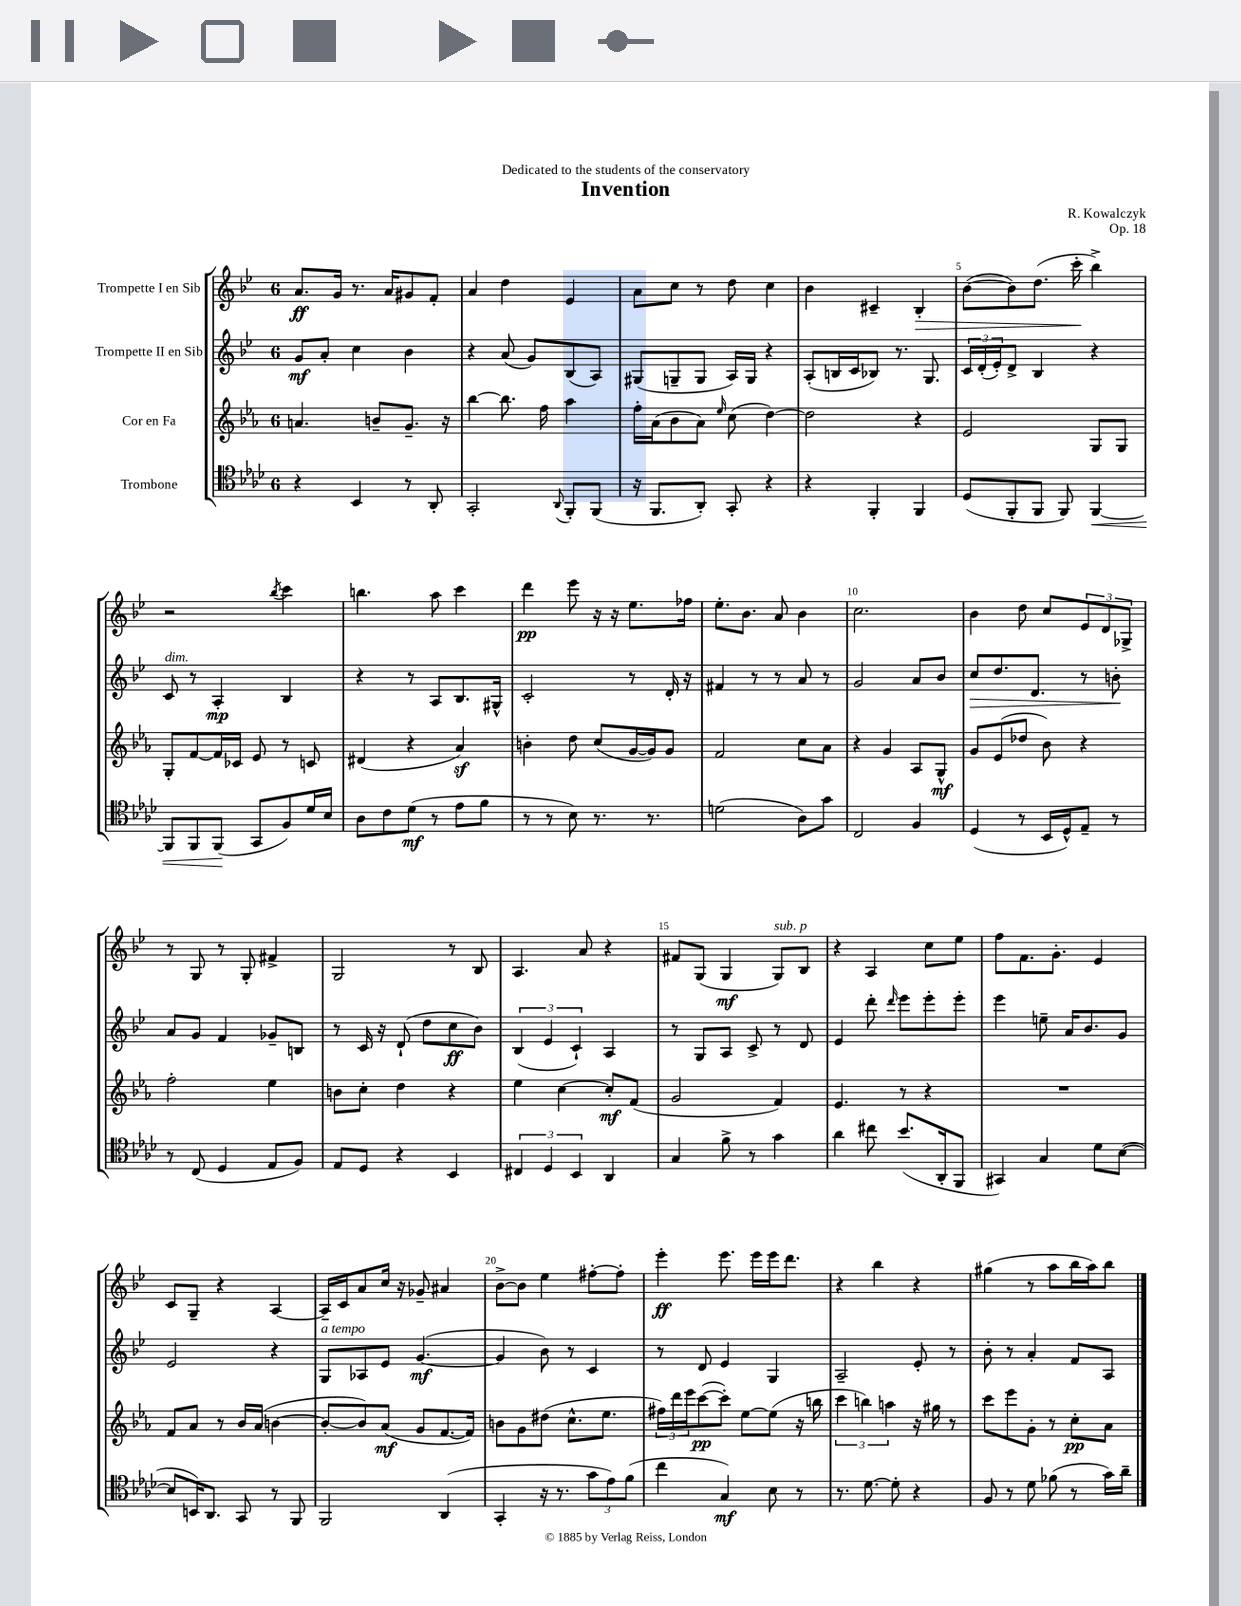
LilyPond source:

\header { title = "Invention" composer = "R. Kowalczyk" dedication = "Dedicated to the students of the conservatory" opus = "Op. 18" }
<<
\new StaffGroup <<
\new Staff = "s0" \with { instrumentName = "Trompette I en Sib" } {
    \clef treble \key bes \major \once \override Staff.TimeSignature.style = #'single-digit \time 6/8
    a'8.\ff g'16 r8. a'16 gis'8 f'8-. |
    a'4 d''4 ees'4 |
    a'8 c''8 r8 d''8 c''4 |
    bes'4 cis'4-- bes4-.\> |
    bes'8~( bes'8) d''8.( c'''16-.\! bes''4->) |
    r2 \acciaccatura { bes''8 } c'''4 |
    b''4. a''8 c'''4 |
    d'''4\pp ees'''8 r16 r16 ees''8. fes''16 |
    ees''8.-. bes'8. a'8 bes'4 |
    c''2. |
    bes'4 d''8 c''8 \tuplet 3/2 { ees'8 d'8 ges8-> } |
    r8 g8 r8 g8-. fis'4-> |
    g2 r8 bes8 |
    a4. a'8 r4 |
    fis'8 g8( g4\mf g8^\markup { \italic "sub. p" }) bes8 |
    r4 a4 c''8 ees''8 |
    f''8 f'8. g'8.-. ees'4 |
    c'8 g8-- r4 a4~ |
    a16-- c'16 a'8 c''16 r16 ges'8-- ais'4 |
    bes'8~-> bes'8 ees''4 fis''8~-. fis''8-. |
    ees'''4-.\ff ees'''8. ees'''16 ees'''16 d'''8. |
    r4 bes''4 r4 |
    gis''4( r8 a''8 bes''16 a''16) bes''8 \bar "|." |
}
\new Staff = "s1" \with { instrumentName = "Trompette II en Sib" } {
    \clef treble \key bes \major \once \override Staff.TimeSignature.style = #'single-digit \time 6/8
    g'8\mf a'8-. c''4 bes'4 |
    r4 a'8( g'8) bes8( a8) |
    gis8( g8-- g8 a16) g16 r4 |
    a8-.( b16 c'16 bes8) r8. g8. |
    \tuplet 3/2 { c'16 d'16-.( ees'16-.) } d'8-> bes4 r4 |
    c'8^\markup { \italic "dim." } r8 a4-.\mp bes4 |
    r4 r8 a8 bes8. gis16-^ |
    c'2-. r8 d'16-. r16 |
    fis'4 r8 r8 a'8 r8 |
    g'2 a'8 bes'8 |
    c''8\> d''8. d'8. r8 b'8-.\! |
    a'8 g'8 f'4 ges'8-- b8 |
    r8 c'16 r16 d'8-!( d''8 c''8\ff bes'8) |
    \tuplet 3/2 { bes4( ees'4 c'4-!) } a4 |
    r8 g8 a8 c'8-> r8 d'8 |
    ees'4 d'''8-. \grace { d'''16 } ees'''8 ees'''8-. ees'''8-. |
    ees'''4 e''8-- a'16 bes'8. g'8 |
    ees'2 r4 |
    g8^\markup { \italic "a tempo" } aes8 ees'8 g'4.~\mf( |
    g'4 bes'8) r8 c'4 |
    r8 d'8 ees'4 g4 |
    a2-- ees'8-. r8 |
    bes'8-. r8 a'4-. f'8 a8 \bar "|." |
}
\new Staff = "s2" \with { instrumentName = "Cor en Fa" } {
    \clef treble \key ees \major \once \override Staff.TimeSignature.style = #'single-digit \time 6/8
    a'4. b'8-- g'8.-- r16 |
    bes''4~ bes''8. f''16 aes''4 |
    f''16-. aes'16( bes'8 aes'8) \grace { ees''16 } c''8( d''4~) |
    d''2 r4 |
    ees'2 g8 g8 |
    g8-. f'8~ f'16 ces'16 ees'8 r8 c'8 |
    dis'4( r4 aes'4\sf) |
    b'4-. d''8 c''8( g'16~ g'16) g'8 |
    f'2 c''8 aes'8 |
    r4 g'4 aes8 g8-^\mf |
    g'8 ees'8( des''8 bes'8) r4 |
    f''2-. ees''4 |
    b'8 c''8-. d''4 r4 |
    ees''4 c''4~ c''8-.\mf f'8( |
    g'2 f'4) |
    ees'4. r8 r4 |
    R2. |
    f'8 aes'8 r8 bes'16 aes'16( b'4~ |
    b'8~-. b'8) aes'8\mf( g'8 f'8.~ f'16) |
    b'8 g'8 dis''8( c''8.-^ ees''8. |
    \tuplet 3/2 { fis''16) d'''16 ees'''16 } c'''8~\pp( c'''8-.) ees''8~ ees''8( r16 b''16 |
    \tuplet 3/2 { c'''4 b''4) a''4 } r16 gis''16 r8 |
    c'''8 ees'''8 g'8-. r8 c''8-.\pp aes'8 \bar "|." |
}
\new Staff = "s3" \with { instrumentName = "Trombone" } {
    \clef tenor \key aes \major \once \override Staff.TimeSignature.style = #'single-digit \time 6/8
    r4 bes,4 r8 aes,8-. |
    g,2-. \appoggiatura { aes,8 } f,8-. f,8( |
    r16 f,8. aes,8-.) g,8-. r4 |
    r4 f,4-. f,4 |
    des8( f,8-. f,8 f,8) f,4~\< |
    f,8 f,8 f,8\!( g,8 f8) des'16 bes16 |
    aes8 c'8 des'8\mf( r8 ees'8 f'8 |
    r8 r8 bes8) r8. r8. |
    d'2( aes8) g'8 |
    c2 f4 |
    des4( r8 bes,16 des16-^) ees8-- r8 |
    r8 c8( des4 ees8 f8) |
    ees8 des8 r4 bes,4 |
    \tuplet 3/2 { cis4 des4 bes,4 } aes,4 |
    g4 f'8-> r8 g'4 |
    aes'4 cis''8 bes'8.( aes,16-. f,8 |
    gis,4) g4 des'8 bes8~( |
    bes8 b,16) aes,8. g,8 r8 f,8 |
    f,2 aes,4( |
    g,4-. r16 r8. \tuplet 3/2 { g'8 ees'8) f'8( } |
    c''4 g4\mf) bes8 r8 |
    r8. des'8.~ des'8-. r4 |
    f8 r8 des'8 fes'8( r8 g'16) aes'16-- \bar "|." |
}
>>
>>
\layout { \context { \Score \override BarNumber.break-visibility = ##(#f #t #t) barNumberVisibility = #(every-nth-bar-number-visible 5) } }
